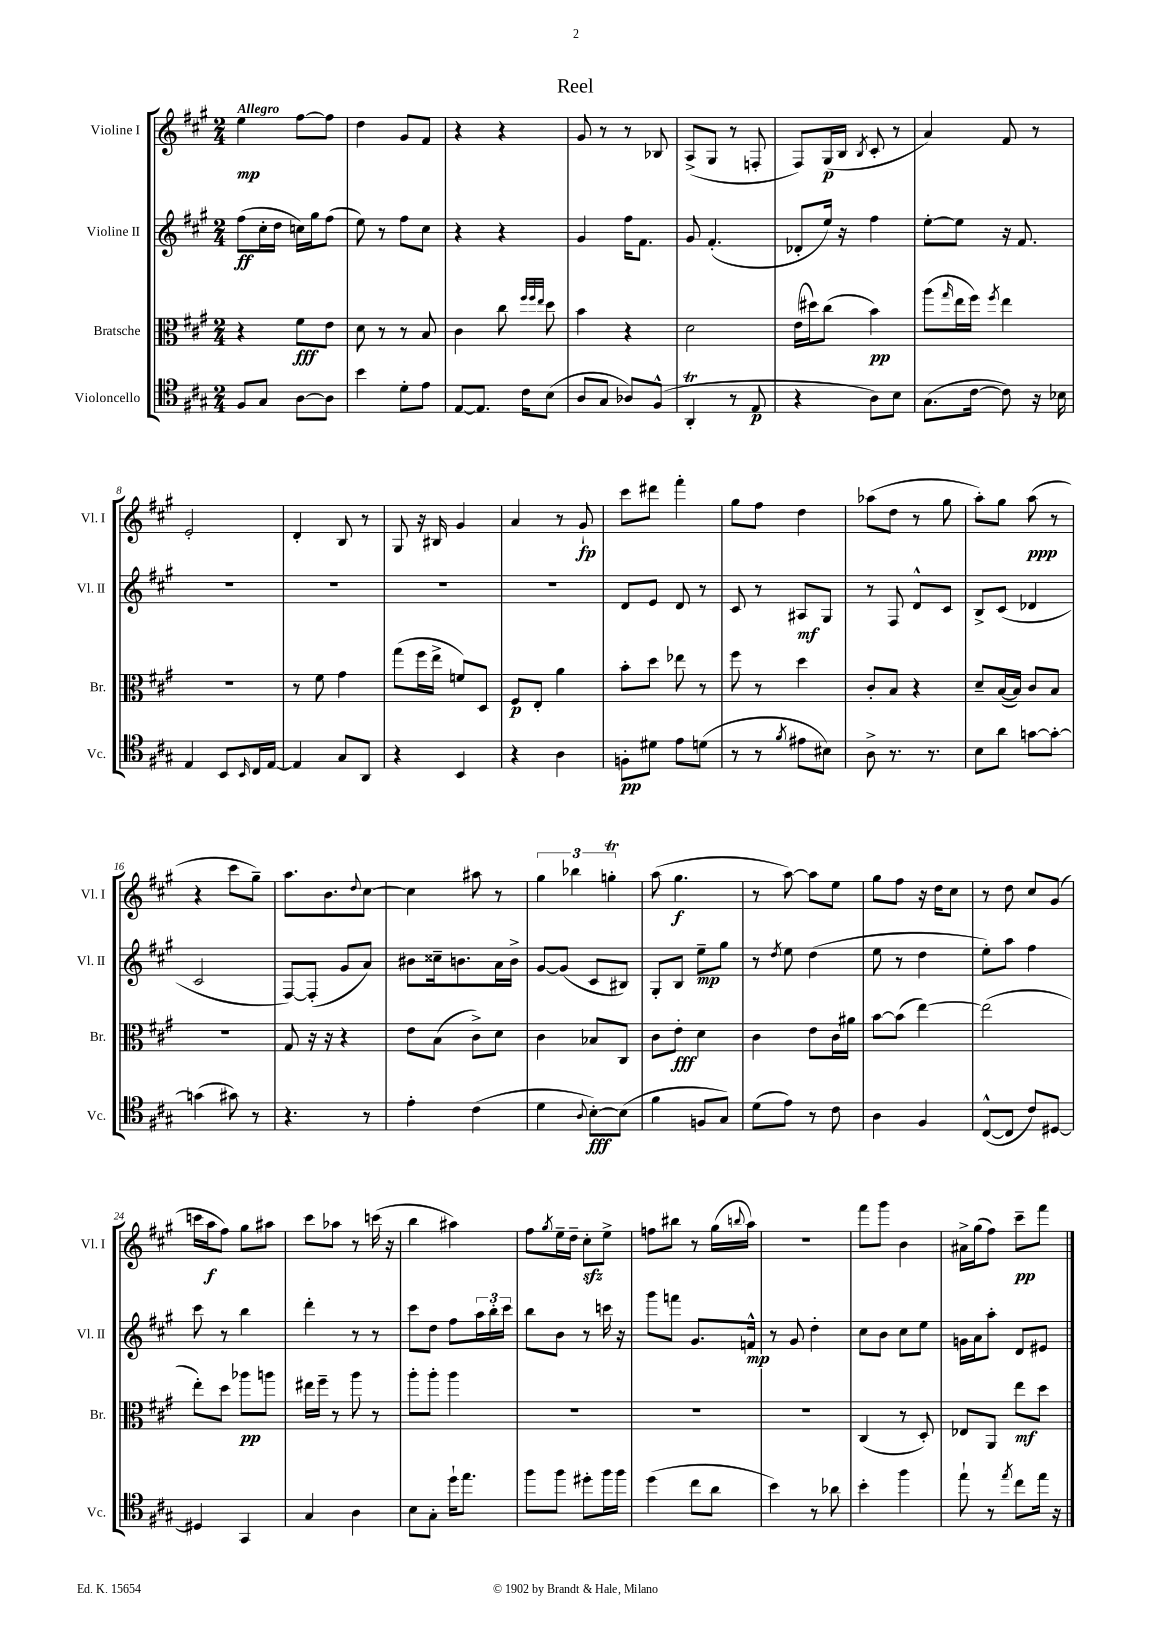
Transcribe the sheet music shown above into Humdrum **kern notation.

**kern	**dynam	**kern	**dynam	**kern	**dynam	**kern	**dynam
*part4	*part4	*part3	*part3	*part2	*part2	*part1	*part1
*staff4	*staff4	*staff3	*staff3	*staff2	*staff2	*staff1	*staff1
*I"Violoncello	*	*I"Bratsche	*	*I"Violine II	*	*I"Violine I	*
*I'Vc.	*	*I'Br.	*	*I'Vl. II	*	*I'Vl. I	*
*clefC4	*	*clefC3	*	*clefG2	*	*clefG2	*
*k[f#c#g#]	*	*k[f#c#g#]	*	*k[f#c#g#]	*	*k[f#c#g#]	*
*M2/4	*	*M2/4	*	*M2/4	*	*M2/4	*
=1	=1	=1	=1	=1	=1	=1	=1
!	!	!	!	!	!	!LO:TX:a:B:t=Allegro	!
8F#/L	.	4r	.	(8ff#\L	ff	4ee\	mp
8G#/J	.	.	.	16cc#'\L	.	.	.
.	.	.	.	16dd\JJ	.	.	.
[8A\L	.	8f#\L	fff	16ccn\LL)	.	[8ff#\L	.
.	.	.	.	16gg#\J	.	.	.
8A\J]	.	8e\J	.	(8ff#\J	.	8ff#\J]	.
=2	=2	=2	=2	=2	=2	=2	=2
4b\	.	8d\	.	8ee\)	.	4dd\	.
.	.	8r	.	8r	.	.	.
8d'\L	.	8r	.	8ff#\L	.	8g#/L	.
8e\J	.	8B/	.	8cc#\J	.	8f#/J	.
=3	=3	=3	=3	=3	=3	=3	=3
[8E/L	.	4c#\	.	4r	.	4r	.
8.E/J]	.	.	.	.	.	.	.
.	.	8cc#\	.	4r	.	4r	.
16c#\KL	.	.	.	.	.	.	.
.	.	32qqff#/LLL	.	.	.	.	.
.	.	32qqff#/	.	.	.	.	.
.	.	32qqee/JJJ	.	.	.	.	.
(8B\J	.	8dd\	.	.	.	.	.
=4	=4	=4	=4	=4	=4	=4	=4
8A/L	.	4b\	.	4g#/	.	8g#/	.
8G#/J	.	.	.	.	.	8r	.
8A-X/L)	.	4r	.	16ff#\KL	.	8r	.
.	.	.	.	8.f#\J	.	.	.
(8F#^^/J	.	.	.	.	.	8B-X/	.
=5	=5	=5	=5	=5	=5	=5	=5
4AAT'/	.	2d\	.	8g#/	.	(8A^/L	.
.	.	.	.	(4.f#'/	.	8G#/J	.
8r	.	.	.	.	.	8r	.
8E/	p	.	.	.	.	8Fn'/	.
=6	=6	=6	=6	=6	=6	=6	=6
4r	.	(16e\LL	.	8d-X'/L	.	8F#/L)	.
.	.	16dd#X\J)	.	.	.	.	.
.	.	(8cc#\J	.	16ee/Jk)	.	(16G#/L	p
.	.	.	.	16r	.	16B/JJ	.
.	.	.	.	.	.	8qB/	.
8A\L)	.	4b\)	pp	4ff#\	.	8c#'/	.
8B\J	.	.	.	.	.	8r	.
=7	=7	=7	=7	=7	=7	=7	=7
(8.G#\L	.	(8aa\L	.	[8ee'\L	.	4a/)	.
.	.	16qqgg#/	.	.	.	.	.
.	.	16ee\L	.	8ee\J]	.	.	.
[16c#\Jk	.	16ff#\JJ)	.	.	.	.	.
.	.	8qff#/	.	.	.	.	.
8c#\])	.	4ee\	.	16r	.	8f#/	.
.	.	.	.	8.f#/	.	.	.
16r	.	.	.	.	.	8r	.
16B-X\	.	.	.	.	.	.	.
!!LO:LB:g=z
=8	=8	=8	=8	=8	=8	=8	=8
4E/	.	2r	.	2r	.	2e'/	.
8BB/L	.	.	.	.	.	.	.
16qqBB/	.	.	.	.	.	.	.
16C#/L	.	.	.	.	.	.	.
[16E/JJ	.	.	.	.	.	.	.
=9	=9	=9	=9	=9	=9	=9	=9
4E/]	.	8r	.	2r	.	4d'/	.
.	.	8f#\	.	.	.	.	.
8G#/L	.	4g#\	.	.	.	8B/	.
8AA/J	.	.	.	.	.	8r	.
=10	=10	=10	=10	=10	=10	=10	=10
4r	.	(8gg#\L	.	2r	.	8G#/	.
.	.	16ff#\L	.	.	.	16r	.
.	.	16ee^\JJ	.	.	.	16B#X/	.
4BB/	.	8fn/L)	.	.	.	4g#/	.
.	.	8D/J	.	.	.	.	.
=11	=11	=11	=11	=11	=11	=11	=11
4r	.	8F#/L	p	2r	.	4a/	.
.	.	8E'/J	.	.	.	.	.
4A\	.	4a\	.	.	.	8r	.
.	.	.	.	.	.	8g#`/	fp
=12	=12	=12	=12	=12	=12	=12	=12
8Fn'\L	pp	8b'\L	.	8d/L	.	8ccc#\L	.
8d#X\J	.	8dd\J	.	8e/J	.	8ddd#X\J	.
8e\L	.	8ee-X\	.	8d/	.	4fff#'\	.
(8dn\J	.	8r	.	8r	.	.	.
=13	=13	=13	=13	=13	=13	=13	=13
8r	.	8ff#\	.	8c#/	.	8gg#\L	.
8r	.	8r	.	8r	.	8ff#\J	.
8qf#/	.	.	.	.	.	.	.
8e#X\L	.	4dd\	.	8A#X/L	mf	4dd\	.
8B#X\J)	.	.	.	8G#/J	.	.	.
=14	=14	=14	=14	=14	=14	=14	=14
8A^\	.	8c#'/L	.	8r	.	(8aa-X\L	.
8.r	.	8B/J	.	8F#/	.	8dd\J	.
.	.	4r	.	8d^^/L	.	8r	.
8.r	.	.	.	.	.	.	.
.	.	.	.	8c#/J	.	8gg#\	.
=15	=15	=15	=15	=15	=15	=15	=15
8B\L	.	8d~/L	.	8B^/L	.	8aa'\L)	.
8a\J	.	([16B/L	.	(8c#/J	.	8gg#\J	.
.	.	16B/JJ])	.	.	.	.	.
[8gn\L	.	8c#/L	.	4d-X/	.	(8aa\	ppp
8g'\J_	.	8B/J	.	.	.	8r	.
!!LO:LB:g=z
=16	=16	=16	=16	=16	=16	=16	=16
(4gn\]	.	2r	.	2c#/	.	4r	.
8g#X\)	.	.	.	.	.	8ccc#\L	.
8r	.	.	.	.	.	8gg#~\J)	.
=17	=17	=17	=17	=17	=17	=17	=17
4.r	.	8G#/	.	[8F#/L)	.	8.aa\L	.
.	.	16r	.	(8F#'/J]	.	.	.
.	.	16r	.	.	.	8.b\	.
.	.	4r	.	8g#/L	.	.	.
.	.	.	.	.	.	8qqdd/	.
8r	.	.	.	8a/J)	.	[8cc#\J	.
=18	=18	=18	=18	=18	=18	=18	=18
4e'\	.	8e\L	.	8b#X\L	.	4cc#\]	.
.	.	(8B\J	.	16cc##X~\k	.	.	.
.	.	.	.	8.bn\	.	.	.
(4c#\	.	8c#^\L)	.	.	.	8aa#X\	.
.	.	8d\J	.	16a\L	.	8r	.
.	.	.	.	16b^\JJ	.	.	.
=19	=19	=19	=19	=19	=19	=19	=19
4d\	.	4c#\	.	[8g#/L	.	6gg#\	.
.	.	.	.	(8g#/J]	.	.	.
.	.	.	.	.	.	6bb-X\	.
8qqA/	.	.	.	.	.	.	.
[8B'\L)	fff	8B-X/L	.	8c#/L	.	.	.
.	.	.	.	.	.	6ggnT'\	.
(8B\J]	.	8C#/J	.	8B#X/J)	.	.	.
=20	=20	=20	=20	=20	=20	=20	=20
4f#\	.	8c#\L	.	8G#'/L	.	(8aa\	.
.	.	8e'\J	fff	8B/J	.	4.gg#\	f
8Fn/L	.	4d\	.	8ee~\L	mp	.	.
8G#/J)	.	.	.	8gg#\J	.	.	.
=21	=21	=21	=21	=21	=21	=21	=21
(8d\L	.	4c#\	.	8r	.	8r	.
.	.	.	.	8qdd/	.	.	.
8e\J)	.	.	.	8ee\	.	[8aa\)	.
8r	.	8e\L	.	(4dd\	.	8aa\L]	.
8c#\	.	16c#\L	.	.	.	8ee\J	.
.	.	16a#X\JJ	.	.	.	.	.
=22	=22	=22	=22	=22	=22	=22	=22
4A\	.	[8b\L	.	8ee\	.	8gg#\L	.
.	.	(8b\J]	.	8r	.	8ff#\J	.
4F#/	.	[4ee\)	.	4dd\	.	16r	.
.	.	.	.	.	.	16dd\KL	.
.	.	.	.	.	.	8cc#\J	.
=23	=23	=23	=23	=23	=23	=23	=23
([8C#^^/L	.	(2ee\]	.	8ee'\L)	.	8r	.
8C#/J]	.	.	.	8aa\J	.	8dd\	.
8c#/L)	.	.	.	4ff#\	.	8cc#/L	.
[8D#X/J	.	.	.	.	.	(8g#/J	.
!!LO:LB:g=z
=24	=24	=24	=24	=24	=24	=24	=24
4D#X/]	.	8ee'\L)	.	8ccc#\	.	16cccn\LL	.
.	.	.	.	.	.	16aa\J	f
.	.	8dd\J	.	8r	.	8ff#\J)	.
4GG#/	.	8aa-X\L	pp	4bb\	.	8gg#\L	.
.	.	8aan\J	.	.	.	8aa#X\J	.
=25	=25	=25	=25	=25	=25	=25	=25
4G#/	.	16ee#X\LL	.	4ddd'\	.	8ccc#\L	.
.	.	16ff#~\JJ	.	.	.	.	.
.	.	8r	.	.	.	8aa-X\J	.
4A\	.	8aa\	.	8r	.	8r	.
.	.	8r	.	8r	.	(16cccn\	.
.	.	.	.	.	.	16r	.
=26	=26	=26	=26	=26	=26	=26	=26
8B\L	.	8aa'\L	.	8ccc#\L	.	4bb\	.
8G#'\J	.	8aa'\J	.	8dd\J	.	.	.
16dd`\KL	.	4aa\	.	8ff#\L	.	4aa#X\)	.
8.ee\J	.	.	.	.	.	.	.
.	.	.	.	24aa\L	.	.	.
.	.	.	.	24bb'\	.	.	.
.	.	.	.	24ccc#\JJ	.	.	.
=27	=27	=27	=27	=27	=27	=27	=27
8ff#\L	.	2r	.	8bb\L	.	8ff#\L	.
.	.	.	.	.	.	8qgg#/	.
8ff#\J	.	.	.	8b\J	.	16ee~\L	.
.	.	.	.	.	.	16dd~\JJ	.
8dd#X'\L	.	.	.	8r	.	8cc#zz'\L	.
16ff#\L	.	.	.	16cccn\	.	8ee^\J	.
16ff#\JJ	.	.	.	16r	.	.	.
=28	=28	=28	=28	=28	=28	=28	=28
(4dd\	.	2r	.	8ggg#\L	.	8ffn\L	.
.	.	.	.	8fffn\J	.	8bb#X\J	.
8cc#\L	.	.	.	8.g#/L	.	8r	.
8a\J	.	.	.	.	.	(16gg#\LL	.
.	.	.	.	.	.	8qqbbn/	.
.	.	.	.	16fn^^/Jk	mp	16aa\JJ)	.
=29	=29	=29	=29	=29	=29	=29	=29
4b\)	.	2r	.	8r	.	2r	.
.	.	.	.	8g#/	.	.	.
8r	.	.	.	4dd'\	.	.	.
8a-X\	.	.	.	.	.	.	.
=30	=30	=30	=30	=30	=30	=30	=30
4b'\	.	(4C#/	.	8cc#\L	.	8fff#\L	.
.	.	.	.	8b\J	.	8ggg#\J	.
4ff#\	.	8r	.	8cc#\L	.	4b\	.
.	.	8D'/)	.	8ee\J	.	.	.
=31	=31	=31	=31	=31	=31	=31	=31
8ee`\	.	8E-X/L	.	16gn\LL	.	16a#X^\LL	.
.	.	.	.	16a\J	.	(16gg#\J	.
8r	.	8AA/J	.	8aa'\J	.	8ff#\J)	.
8qee/	.	.	.	.	.	.	.
8cc#\L	.	8ee\L	mf	8d/L	.	8ccc#~\L	pp
16ee\Jk	.	8dd\J	.	8e#X/J	.	8fff#\J	.
16r	.	.	.	.	.	.	.
==	==	==	==	==	==	==	==
*-	*-	*-	*-	*-	*-	*-	*-
